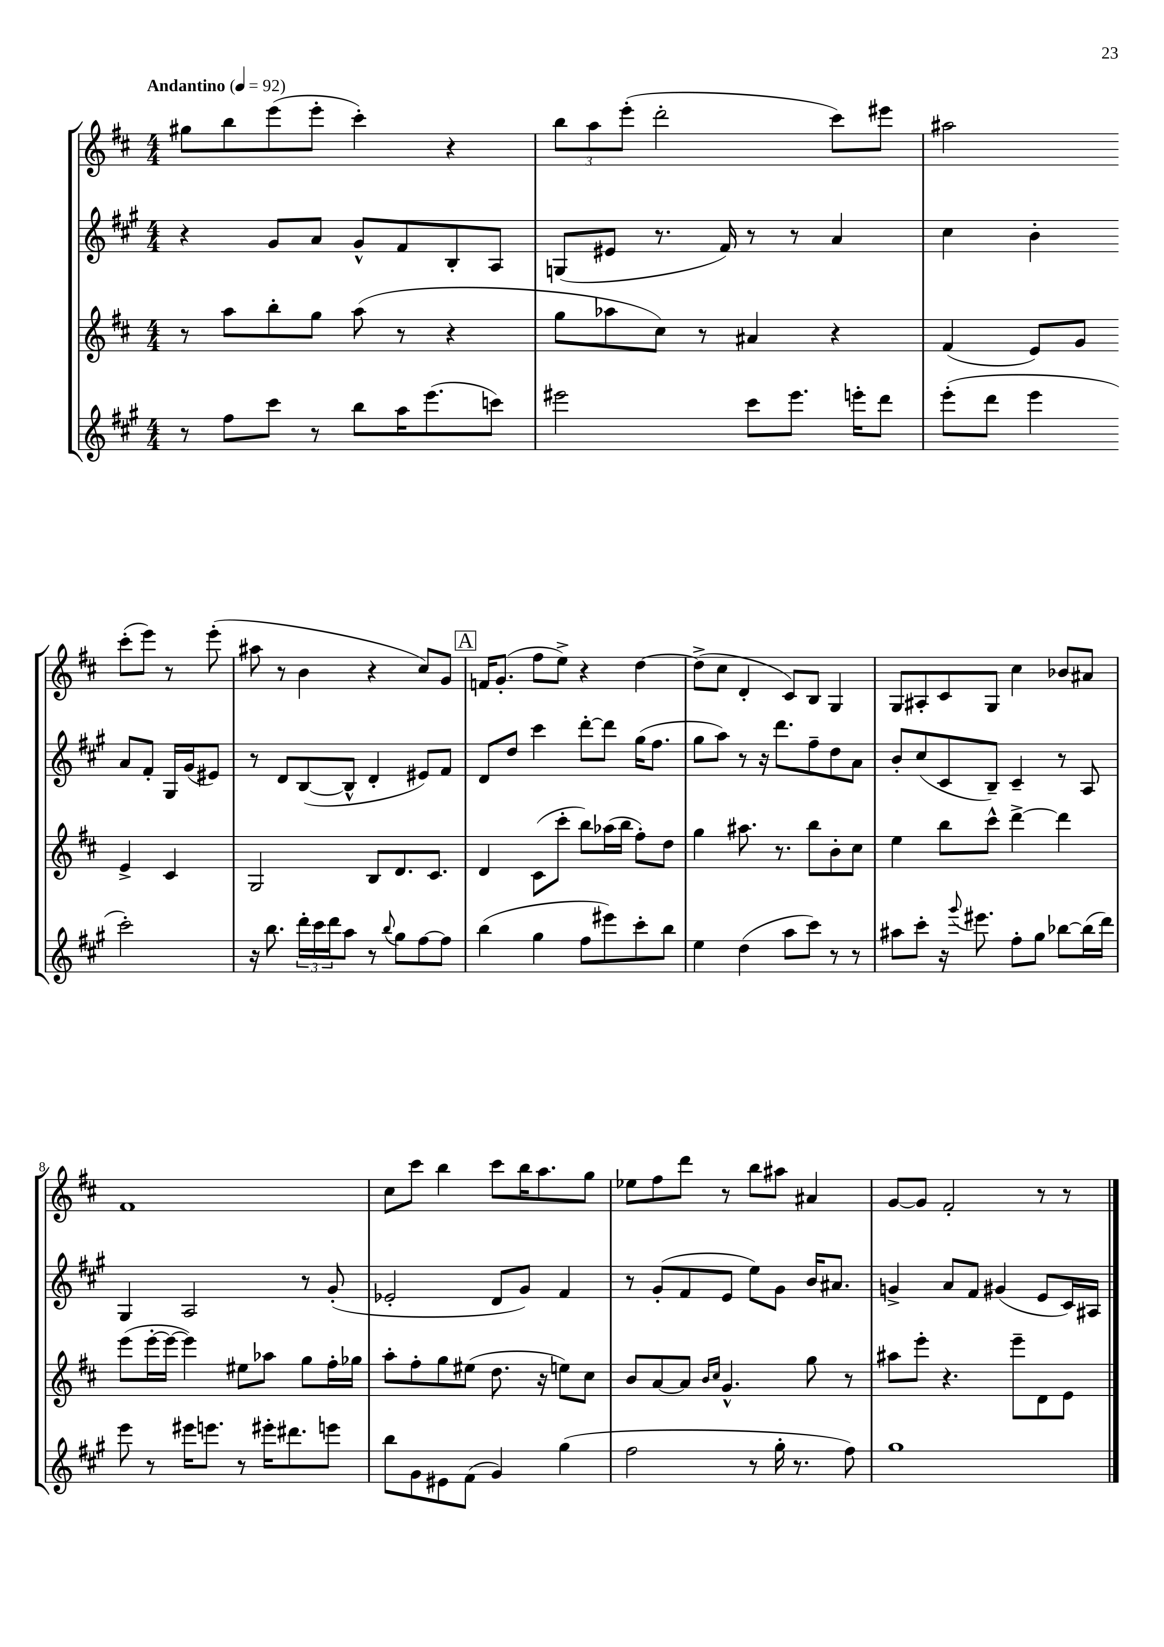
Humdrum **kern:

**kern	**kern	**kern	**kern
*staff4	*staff3	*staff2	*staff1
*clefG2	*clefG2	*clefG2	*clefG2
*k[f#c#g#]	*k[f#c#]	*k[f#c#g#]	*k[f#c#]
*M4/4	*M4/4	*M4/4	*M4/4
*MM92	*MM92	*MM92	*MM92
8r	8r	4r	8gg#\L
8ff#\L	8aa\L	.	8bb\
8ccc#\J	8bb'\	8g#/L	(8eee\
8r	8gg\J	8a/J	8eee'\J
8bb\L	(8aa\	8g#^^/L	4ccc#'\)
16aa\K	8r	8f#/	.
(8.eee\	.	.	.
.	4r	8B'/	4r
8ccc\J)	.	8A/J	.
=	=	=	=
2eee#\	8gg\L	(8G/L	12bb\L
.	.	.	12aa\
.	8aa-\	8e#/J	.
.	.	.	(12eee'\J
.	8cc#\J)	8.r	2ddd'\
.	8r	.	.
.	.	16f#/)	.
8ccc#\L	4a#/	8r	.
8.eee#\J	.	8r	.
.	4r	4a/	8ccc#\L)
16eee'\LK	.	.	.
8ddd\J	.	.	8eee#\J
=	=	=	=
(8eee'\L	(4f#/	4cc#\	2aa#\
8ddd\J	.	.	.
4eee\	8e/L)	4b'\	.
.	8g/J	.	.
2ccc#'\)	4e^/	8a/L	(8ccc#'\L
.	.	8f#'/J	8eee\J)
.	4c#/	16G#/LL	8r
.	.	(16g#/J	.
.	.	8e#/J)	(8eee'\
=	=	=	=
16r	2G/	8r	8aa#\
8.bb\	.	.	.
.	.	8d/L	8r
24ddd'\LL	.	([8B/	4b\
24ccc#\	.	.	.
24ddd\J	.	.	.
8aa\J	.	8B^^/]J	.
8r	8B/L	4d'/	4r
8qqbb/	.	.	.
8gg#\L	8.d/	.	.
[8ff#\	.	8e#/L)	8cc#/L)
.	8.c#/J	.	.
8ff#\]J	.	8f#/J	8g/J
=	=	=	=
(4bb\	4d/	8d/L	16f/LK
.	.	.	(8.g'/J
.	.	8dd/J	.
4gg#\	(8c#\L	4ccc#\	8ff#\L
.	8ccc#'\J	.	8ee^\J)
8ff#\L	8bb\L)	[8ddd'\L	4r
8eee#\)	(16aa-\L	8ddd\]J	.
.	16bb\JJ	.	.
8ccc#'\	8ff#'\L)	(16gg#\LK	[4dd\
.	.	8.ff#\J	.
8bb\J	8dd\J	.	.
=	=	=	=
4ee\	4gg\	8gg#\L	(8dd^\]L
.	.	8aa\J)	8cc#\J
(4dd\	8.aa#\	8r	4d'/
.	.	16r	.
.	8.r	8.ddd\L	.
8aa\L	.	.	8c#/L)
8ccc#\J)	8bb\L	8ff#~\	8B/J
8r	8b'\	8dd\	4G/
8r	8cc#\J	8a\J	.
=	=	=	=
8aa#\L	4ee\	8b'/L	8G/L
8ccc#'\J	.	(8cc#/	8A#'/
16r	8bb\L	8c#/	8c#/
8qqggg#/	.	.	.
8.eee#\	.	.	.
.	8ccc#^^\J	8B~/J)	8G/J
8ff#'\L	[4ddd^\	4c#~/	4cc#\
8gg#\J	.	.	.
[8bb-\L	4ddd\]	8r	8b-/L
(16bb-\]L	.	8A/	8a#/J
16ddd\JJ)	.	.	.
=	=	=	=
8eee\	(8eee\L	4G#/	1f#
8r	[16eee'\L	.	.
.	16eee\_JJ	.	.
16eee#\LK	4eee\])	2A/	.
8.eee\J	.	.	.
8r	8ee#\L	.	.
16eee#'\LK	8aa-\J	.	.
8.ddd#\	.	.	.
.	8gg\L	8r	.
8eee\J	16ff#'\L	(8g#'/	.
.	16gg-\JJ	.	.
=	=	=	=
8bb\L	8aa'\L	2e-'/	8cc#\L
8g#\	8ff#'\	.	8ccc#\J
8e#\	8gg\	.	4bb\
(8f#\J	(8ee#\J	.	.
4g#/)	8.dd\	8d/L	8ccc#\L
.	.	8g#/J)	16bb\K
.	16r	.	8.aa\
(4gg#\	8ee\L)	4f#/	.
.	8cc#\J	.	8gg\J
=	=	=	=
2ff#\	8b/L	8r	8ee-\L
.	[8a/	(8g#'/L	8ff#\
.	8a/]J	8f#/	8ddd\J
.	16qqb/LL	.	.
.	16qqcc#/JJ	.	.
.	4.g^^/	8e/J	8r
8r	.	8ee\L)	8bb\L
16gg#'\	.	8g#\J	8aa#\J
8.r	.	.	.
.	8gg\	16b/LK	4a#/
.	.	8.a#/J	.
8ff#\)	8r	.	.
=	=	=	=
1gg#	8aa#\L	4g^/	[8g/L
.	8eee'\J	.	8g/]J
.	4.r	8a/L	2f#'/
.	.	8f#/J	.
.	.	(4g#/	.
.	8eee~\L	.	.
.	8d\	8e/L	8r
.	8e\J	16c#/L)	8r
.	.	16A#/JJ	.
==	==	==	==
*-	*-	*-	*-
